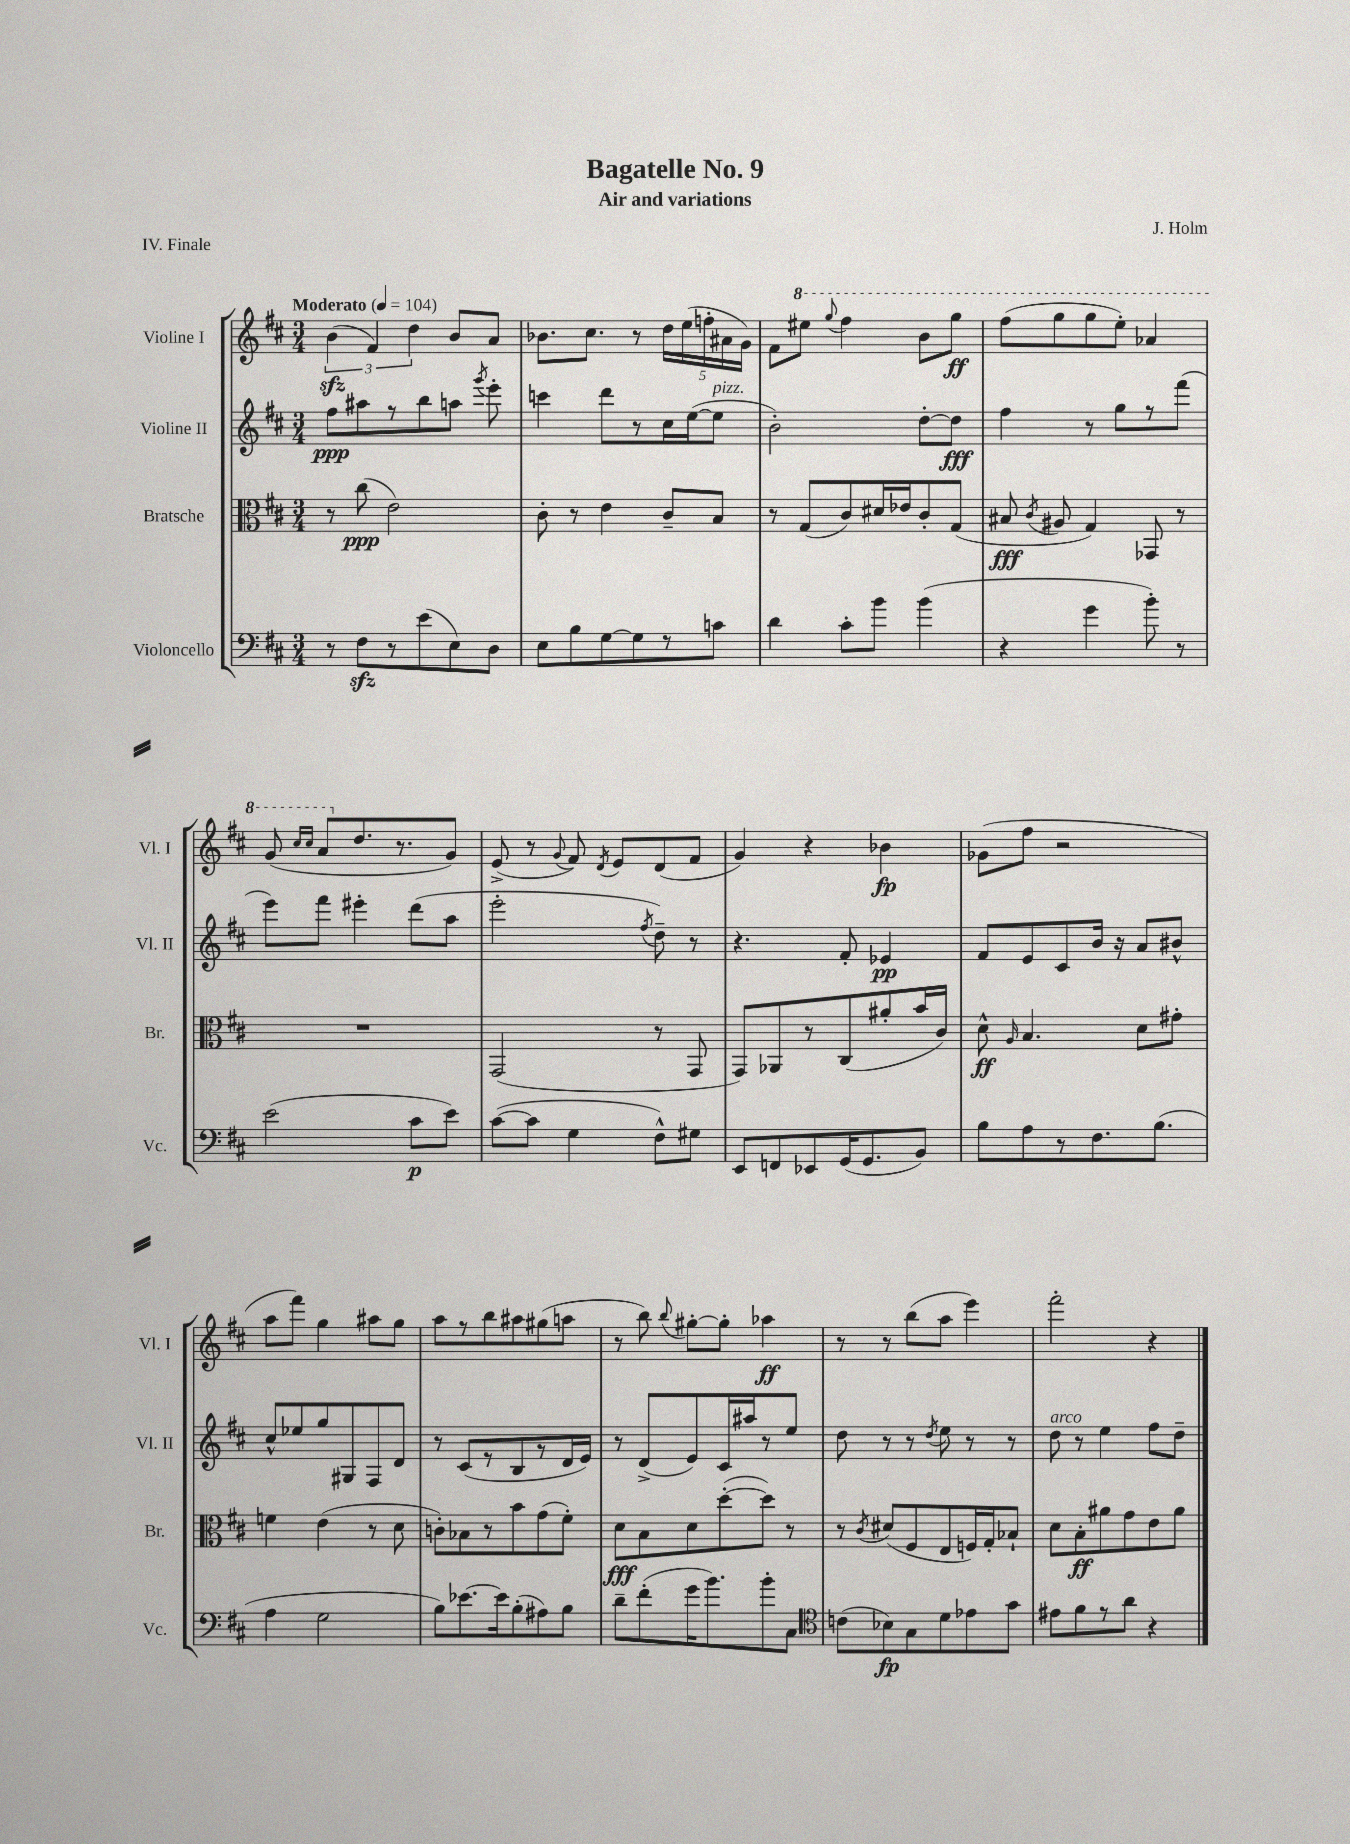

**kern	**kern	**kern	**kern
*staff4	*staff3	*staff2	*staff1
*clefF4	*clefC3	*clefG2	*clefG2
*k[f#c#]	*k[f#c#]	*k[f#c#]	*k[f#c#]
*M3/4	*M3/4	*M3/4	*M3/4
*MM104	*MM104	*MM104	*MM104
8r	8r	8ff#	(6b
8F#	(8cc#	8aa#	.
.	.	.	6f#)
8r	2e)	8r	.
.	.	.	6dd
(8e	.	8bb	.
8E)	.	8aa	8b
.	.	8qggg	.
8D	.	8eee'	8a
=	=	=	=
8E	8c#'	4ccc	8.b-
8B	8r	.	.
.	.	.	8.cc#
[8G	4e	8ddd	.
8G]	.	8r	8r
8r	8c#~	16cc#	20dd
.	.	.	(20ee
.	.	([16ee	.
.	.	.	20ff'
8c	8B	8ee]	.
.	.	.	20a#
.	.	.	20g)
=	=	=	=
4d	8r	2b')	8f#
.	(8G	.	8eee#
.	.	.	8qqggg
8c#'	8c#)	.	4fff#
8b	16d#	.	.
.	16e-	.	.
(4b	8c#'	[8dd'	8bb
.	(8G	8dd]	8ggg
=	=	=	=
4r	8B#	4ff#	(8fff#
.	8qc#	.	.
.	8A#	.	8ggg
4g	4G)	8r	8ggg
.	.	8gg	8eee')
8b')	8GG-	8r	4aa-
8r	8r	(8fff#	.
=	=	=	=
(2e	2.r	8eee)	(8gg
.	.	.	16qqccc#
.	.	.	16qqccc#
.	.	8fff#	8aa
.	.	4eee#'	8.dd
.	.	.	8.r
8c#	.	(8ddd	.
8e)	.	8aa	8g)
=	=	=	=
([8c#	(2GG	2eee'	(8e^
8c#]	.	.	8r
.	.	.	8qqg
4G	.	.	8f#)
.	.	.	8qd
.	.	.	8e
.	.	8qff#	.
8F#^^)	8r	8dd~)	(8d
8G#	8GG	8r	8f#
=	=	=	=
8EE	8GG)	4.r	4g)
8FF	8AA-	.	.
8EE-	8r	.	4r
(16GG	(8C#	8f#'	.
8.GG	.	.	.
.	8a#'	4e-	4b-
8BB)	16b	.	.
.	16c#)	.	.
=	=	=	=
8B	8d^^	8f#	(8g-
.	16qqA	.	.
8A	4.B	8e	8ff#
8r	.	8c#	2r
8.F#	.	16b	.
.	.	16r	.
.	8d	8a	.
(8.B	.	.	.
.	8g#'	8b#^^	.
=	=	=	=
4A	4f	8cc#^^	8aa
.	.	8ee-	8fff#)
2G	(4e	8gg	4gg
.	.	8G#	.
.	8r	8F#	8aa#
.	8d	8d	8gg
=	=	=	=
8B)	8c')	8r	8aa
[8.e-	8B-	(8c#	8r
.	8r	8r	8bb
16e-]	.	.	.
(8B'	8b	8B	8aa#
8A#)	(8g	8r	(8gg#
8B	8f#')	16d	8aa
.	.	16e)	.
=	=	=	=
8d~	8d	8r	8r
(8f#'	8B	(8d^	8bb)
.	.	.	8qqbb
16g	8d	8e)	[8gg#'
8.b)	.	.	.
.	([8dd'	16c#	8gg#']
.	.	16aa#	.
8b'	8dd])	8r	4aa-
8C#	8r	8ee	.
=	=	=	=
*clefC4	*	*	*
(8c	8r	8dd	8r
.	8qc#	.	.
8B-)	(8d#	8r	8r
8G	8F#	8r	(8bb
.	.	8qdd	.
8d	8E	8ee	8aa
8e-	16F)	8r	4eee)
.	16G'	.	.
8g	8B-`	8r	.
=	=	=	=
8e#	8d	8dd	2fff#'
8f#	8B'	8r	.
8r	8a#	4ee	.
8a	8g	.	.
4r	8e	8ff#	4r
.	8a#	8dd~	.
==	==	==	==
*-	*-	*-	*-
